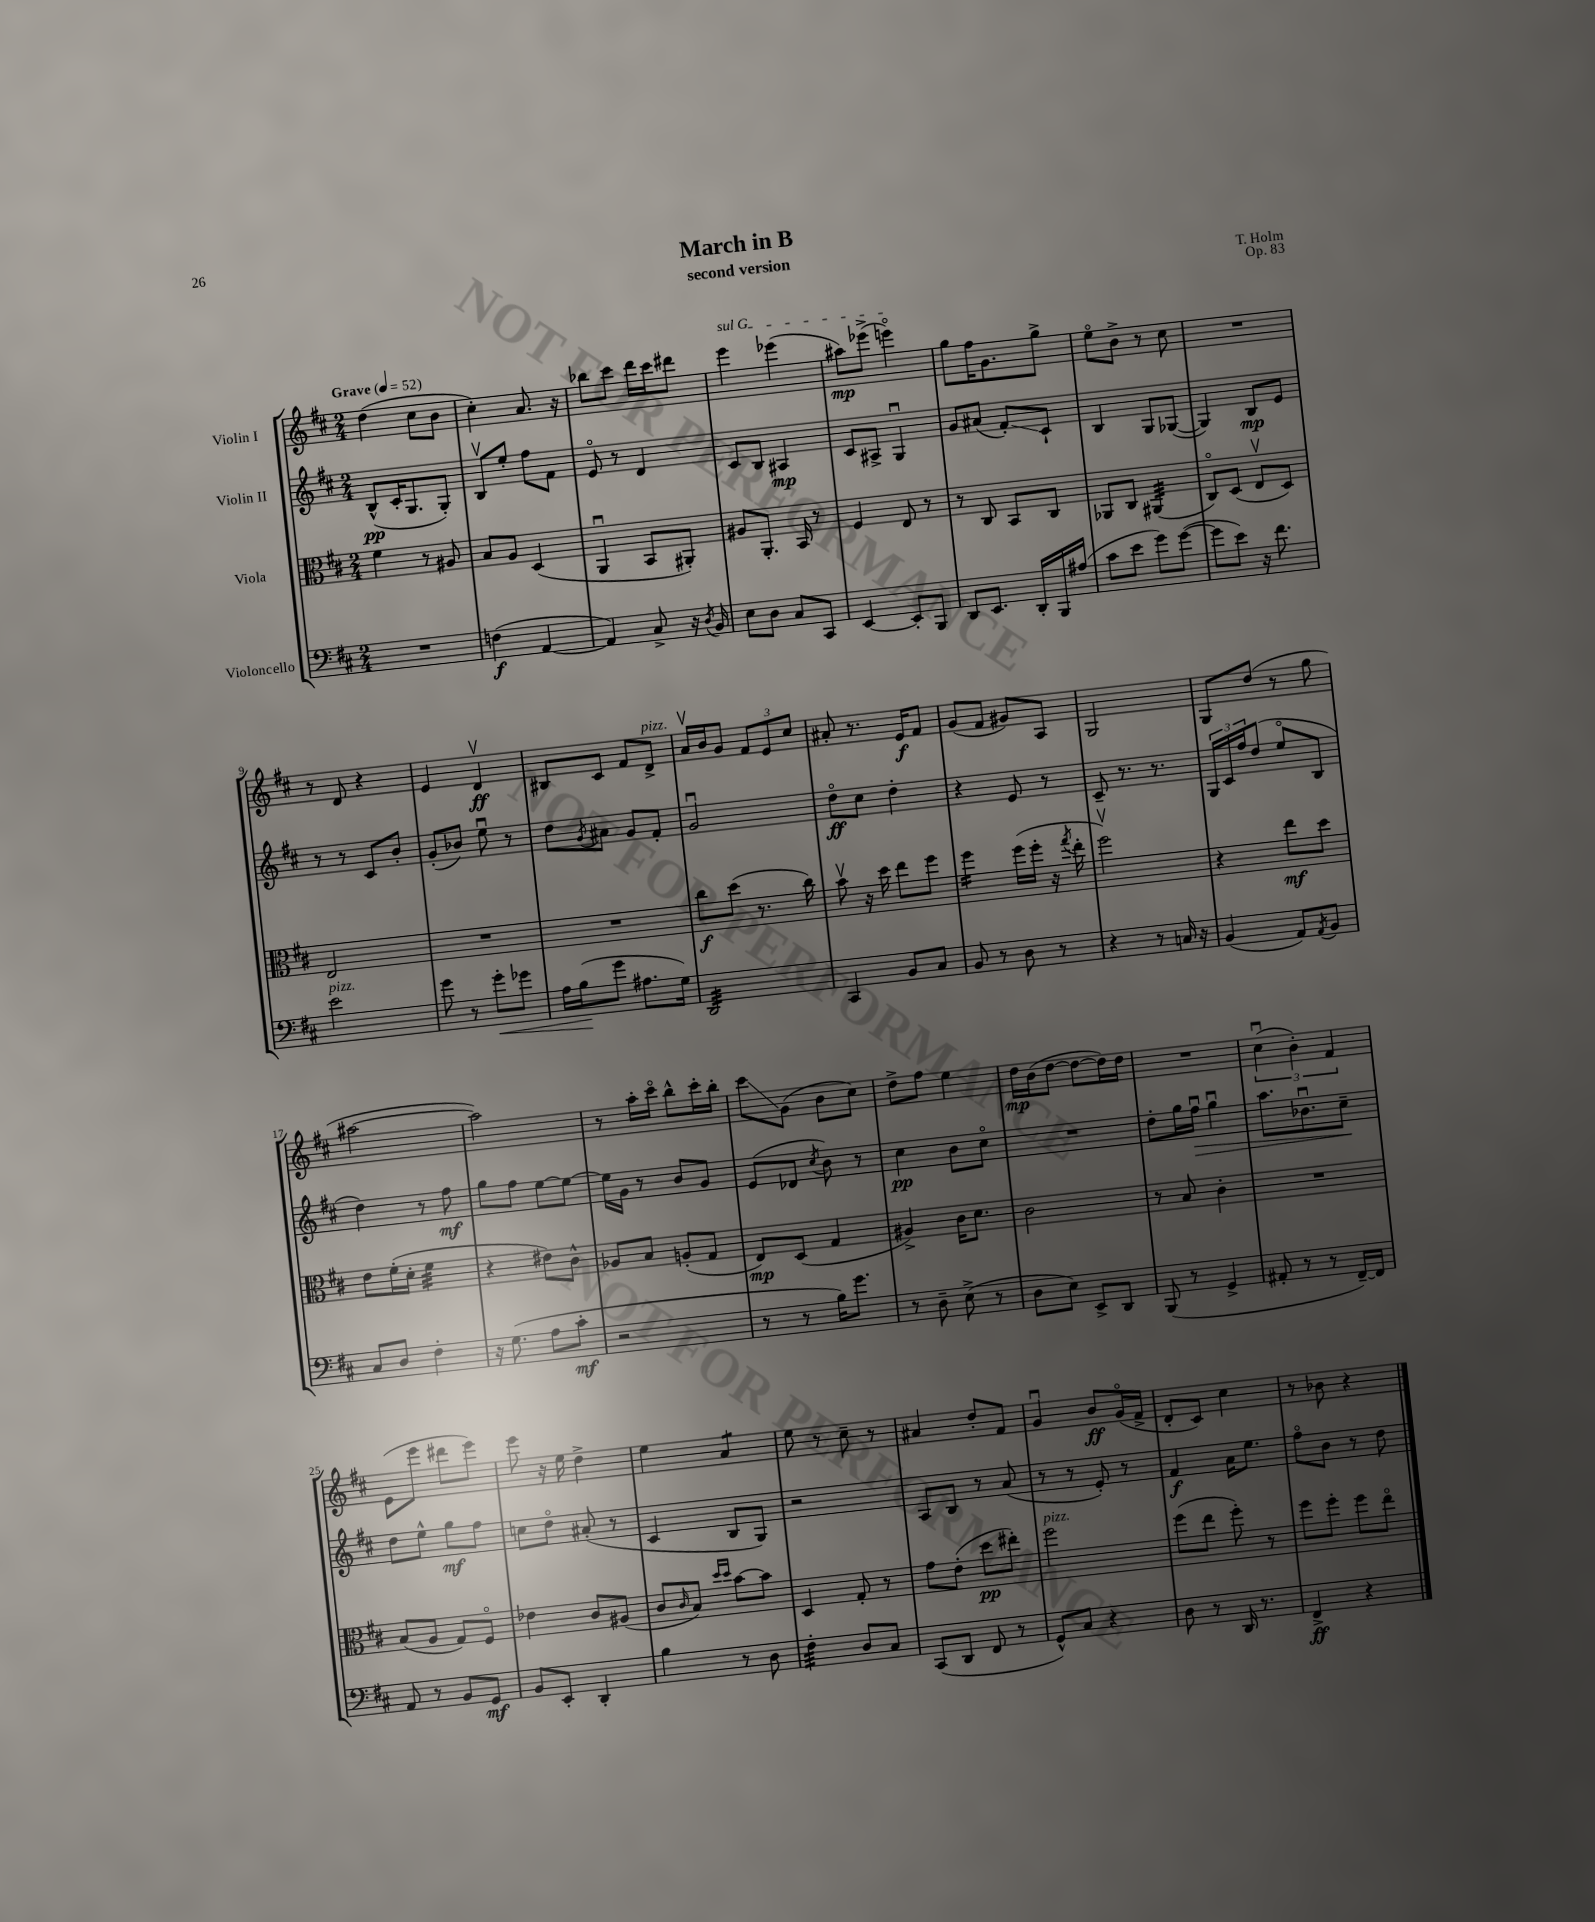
\header { title = "March in B" composer = "T. Holm" subtitle = "second version" opus = "Op. 83" }
<<
\new StaffGroup <<
\new Staff = "s0" \with { instrumentName = "Violin I" } {
    \clef treble \key d \major \numericTimeSignature \time 2/4 \tempo "Grave" 4 = 52
    d''4( cis''8 b'8 |
    cis''4-.) a'8. r16 |
    bes''8 cis'''8 d'''16 cis'''16 dis'''8 |
    \once \override TextSpanner.bound-details.left.text = \markup { \italic "sul G" } e'''4\startTextSpan ees'''4( |
    ais''8\mp) ees'''8->( e'''4\flageolet\stopTextSpan) |
    g''8 fis''16 g'8. g''8-> |
    e''8\flageolet b'8-> r8 cis''8 |
    R2 |
    r8 d'8 r4 |
    e'4 d'4\upbow\ff |
    bis8 cis'8 fis'8 d'8->^\markup { \italic "pizz." } |
    a'16\upbow b'16 g'8 \tuplet 3/2 { fis'8 e'8 cis''8 } |
    ais'8-. r8. e'16\f fis'8 |
    g'8( fis'8 gis'8) a8 |
    g2 |
    g8 d''8( r8 g''8 |
    ais''2~ |
    ais''2) |
    r8 a''16-. cis'''16\flageolet b''8-^ cis'''16-. b''16-. |
    cis'''8\glissando g'8( b'8 cis''8) |
    d''8-> fis''8 e''4 |
    d''16\mp b'16( d''8~ d''8~ d''16) d''16 |
    R2 |
    \tuplet 3/2 { cis''4\downbow( b'4-.) fis'4 } |
    e'8( e'''8 dis'''8 e'''8) |
    e'''8 r16 e''16 d''4-> |
    e''4 a'4:8 |
    e''8 r8 cis''8-- r8 |
    ais'4 d''8-. fis'8 |
    g'4\downbow b'8\ff g'16\flageolet( fis'16-> |
    d'8-. cis'8) cis''4 |
    r8 bes'8 r4 \bar "|." |
}
\new Staff = "s1" \with { instrumentName = "Violin II" } {
    \clef treble \key d \major \numericTimeSignature \time 2/4
    b8-^\pp( cis'16-. g8. g8-.) |
    b8\upbow e''8-. fis''8 fis'8 |
    e'8\flageolet r8 d'4 |
    cis'8 b8 ais4\mp |
    cis'8 ais8-> g4\downbow |
    g'8 ais'8( fis'8-.\glissando) cis'8-! |
    b4 g8 ges8~( |
    ges4) b8\mp e'8 |
    r8 r8 cis'8 b'8-. |
    g'8-.( bes'8) e''8\downbow r8 |
    d''8 \acciaccatura { g'8 } ais'8 g'8 fis'8-. |
    g'2\downbow |
    d''8\flageolet\ff cis''8 d''4-. |
    r4 e'8 r8 |
    cis'8-- r8. r8. |
    \tuplet 3/2 { g16 cis'16 fis''16 } d''8( e''8\flageolet b8 |
    d''4) r8 fis''8\mf |
    g''8 fis''8 e''8~ e''8~ |
    e''16 g'16 r8 b'8 g'8 |
    e'8( des'8 \acciaccatura { cis''8 } b'8) r8 |
    cis''4\pp b'8 cis''8\flageolet |
    R2 |
    d''8-. g''16 fis''16\downbow\> g''4\downbow |
    a''8. bes'8.\downbow cis''8--\! |
    d''8 e''8-^ g''8\mf fis''8 |
    c''8 d''8\flageolet ais'8-.( r8 |
    cis'4 b8 g8) |
    r2 |
    a8 b8 r8 a'8( |
    r8 r8 e'8-.) r8 |
    fis'4\f a'16 e''8. |
    fis''8\flageolet b'8 r8 d''8 \bar "|." |
}
\new Staff = "s2" \with { instrumentName = "Viola" } {
    \clef alto \key d \major \numericTimeSignature \time 2/4
    fis'4 r8 ais8 |
    b8 a8 d4( |
    a,4\downbow b,8 ais,8-.) |
    ais8 a,8.-. b,16 r8 |
    fis4 e8 r8 |
    r8 cis8 b,8 cis8 |
    aes,8 cis8 ais,4:32( |
    cis8\flageolet) d8( e8\upbow d8) |
    e2 |
    R2 |
    R2 |
    cis''8\f d''8( r8. cis''16) |
    b'8\upbow r16 d''16 e''8 fis''8 |
    fis''4:16 fis''16( fis''16-. r16 \acciaccatura { g''8 } e''16-. |
    fis''2\upbow) |
    r4 e''8\mf d''8 |
    e'8 fis'16-.( d'16-. fis'4:32 |
    r4 eis'8) cis'8-^ |
    aes8 b8 a8-.( g8 |
    e8\mp) d8( g4 |
    ais4->) cis'16 d'8. |
    cis'2 |
    r8 b8 cis'4-. |
    R2 |
    b8( a8 g8) fis8\flageolet |
    ees'4 cis'8 ais8( |
    cis'8 \grace { cis'16 } b8) \grace { d''16 d''16 } b'8~ b'8 |
    d4 g8-. r8 |
    g'8 e'8-.( d''8\pp eis''8-.) |
    fis''2^\markup { \italic "pizz." } |
    fis''8( e''8 fis''8-.) r8 |
    fis''8 fis''8-. fis''8 e''8\flageolet \bar "|." |
}
\new Staff = "s3" \with { instrumentName = "Violoncello" } {
    \clef bass \key d \major \numericTimeSignature \time 2/4
    R2 |
    f4\f( a,4~ |
    a,4) cis8-> r16 \acciaccatura { d8 } b,16 |
    e8 d8 cis8 cis,8 |
    e,4~ e,8-. b,,8 |
    d,8 e,8. d,16-. b,,16 ais16( |
    cis'8 e'8 g'8) g'8~( |
    g'8 e'8) r16 fis'8. |
    e'2^\markup { \italic "pizz." } |
    g'8 r8 g'8-.\< ges'8 |
    a16 b16\!( g'8 ais8. g16) |
    d,2:32 |
    cis,4 b,8 cis8 |
    b,8 r8 d8 r8 |
    r4 r8 c16 r16 |
    b,4( a,8) \acciaccatura { a,8 } b,8 |
    cis8 d8 fis4-. |
    r16 g8.( a8 cis'8-.\mf |
    r2 |
    r8 r8 b16) g'8. |
    r8 d8-- e8->( r8 |
    d8 e8) e,8-> d,8 |
    b,,8( r8 g,4-> |
    ais,8-. r8 r8 fis,16~--) fis,16 |
    a,8 r8 b,8 g,8\mf |
    b,8 e,8-. d,4-. |
    b4 r8 d8 |
    fis4:32-. d8 cis8 |
    cis,8( d,8 fis,8 r8 |
    g,8-^) cis8 r4 |
    d8 r8 d,16 r8. |
    fis,4->\ff r4 \bar "|." |
}
>>
>>
